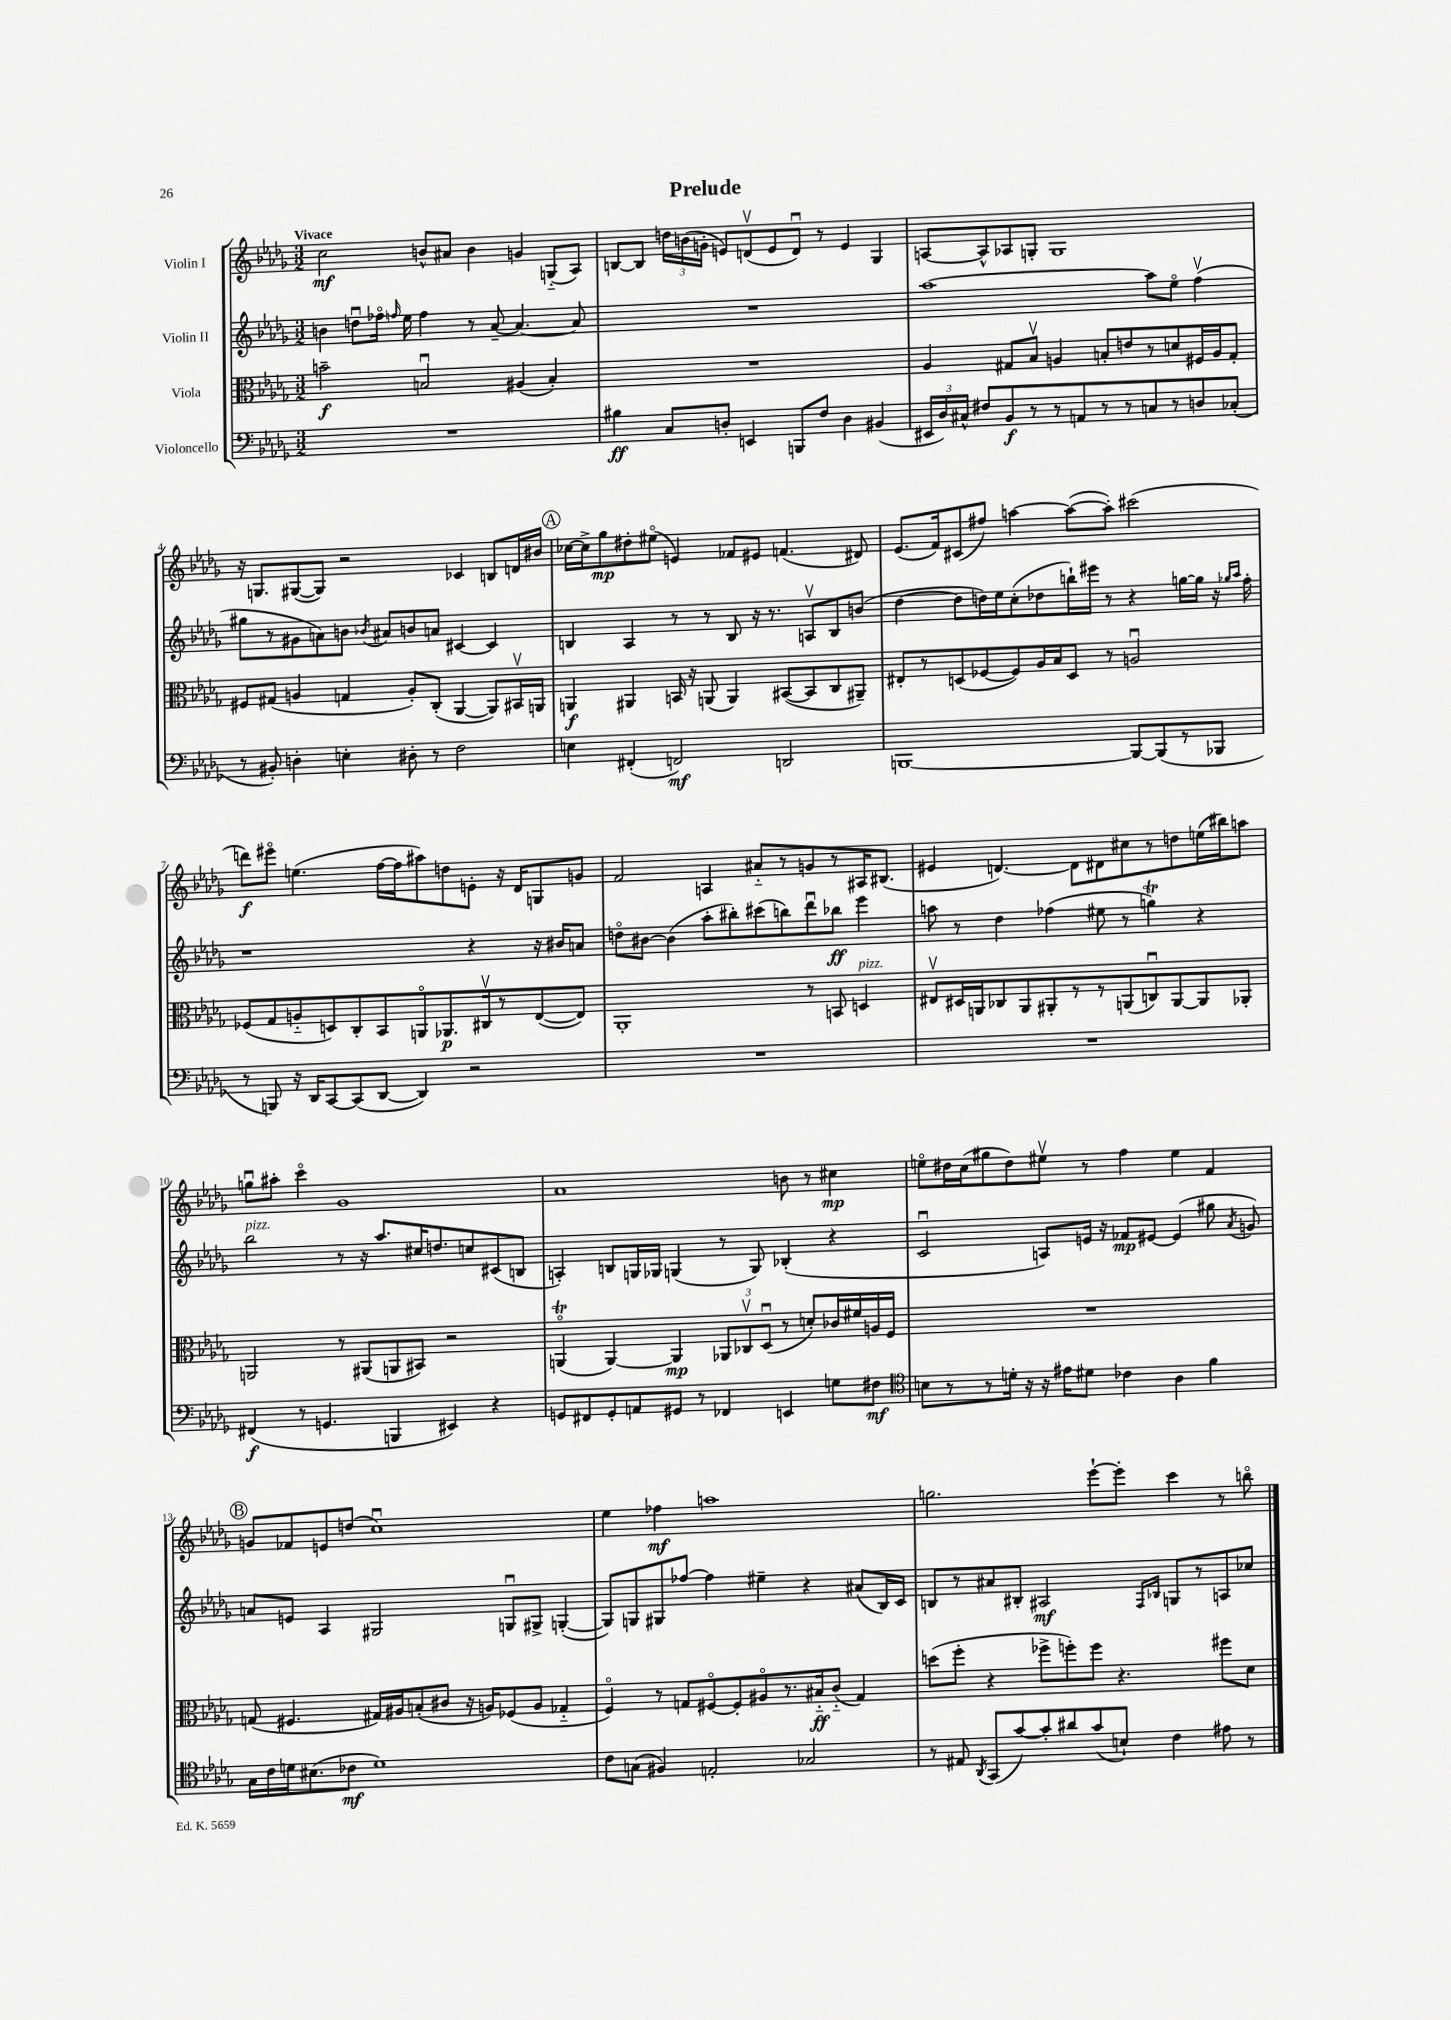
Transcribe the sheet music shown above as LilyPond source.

\header { title = "Prelude" }
<<
\new StaffGroup <<
\new Staff = "s0" \with { instrumentName = "Violin I" } {
    \clef treble \key des \major \numericTimeSignature \time 3/2 \tempo "Vivace"
    \autoBeamOff c''2\mf b'8[-^ ais'8] b'4 g'4 g8[-_( aes8]) |
    b8[~ b8] \tuplet 3/2 { d''16[ b'16( g'16]-. } e'8[) d'8\upbow( e'8 d'8]\downbow) r8 e'4 ges4 |
    a8[~ a8-^ aes8 g8]-. g1 |
    r16 g8.[ gis8~( gis8]) r2 ces'4 b8[ d'16 bis'16] |
    \mark \markup { \circle "A" } ces''16[~ ces''16-> ges''8\mp dis''8-. eis''8]\flageolet( e'4) fes'8[ eis'8] f'4.( dis'8) |
    ees'8.[( f'16) cis'8( fis''8]) a''4~ a''8[~( a''8]-.) cis'''2( |
    d'''8[\f) eis'''8]\flageolet e''4.( f''16[~ f''16 ais''8) d''8 e'8]-. r16 des'16[ g8 g'8] |
    f'2 a4 ais'8[-_ r8 g'8 r8 ais16 bis8.]( |
    eis'4 d'4.~) d'8[ dis'8 cis''8 r8 d''8 e''16( bis''16) a''8] |
    g''8[\downbow ais''8]-. c'''4\flageolet ges'1 |
    aes'1 b'8 r8 cis''4\mp |
    e''8[\flageolet dis''16 c''16( gis''8 dis''8) eis''8]\upbow r8 f''4 eis''4 f'4 |
    \mark \markup { \circle "B" } g'8[ fes'8 e'8 d''8]( c''1\downbow) |
    ees''4 fes''4\mf a''1 |
    g''2. ees'''8[~-! ees'''8]-. c'''4 r8 b''8\flageolet \bar "|." |
}
\new Staff = "s1" \with { instrumentName = "Violin II" } {
    \clef treble \key des \major \numericTimeSignature \time 3/2
    \autoBeamOff b'4 d''8[\downbow fes''16]\flageolet \grace { f''16 } ees''16 f''4 r8 aes'8~-- aes'4.~ aes'8 |
    R1. |
    aes''1~ aes''8[ ees''8]\flageolet f''4\upbow( |
    gis''8[ r8 gis'8 a'8) b'8] \acciaccatura { bes'8 } ais'8[ b'8 a'8] cis'4~ cis'4 |
    \mark \markup { \circle "A" } b4 aes4 r8 r8 b8 r16 r8. a8[\upbow b8 b'8]( |
    des''4~ des''8[ d''16) ees''16 c''8-.( des''8 b''16-!) eis'''16] r8 r4 g''16[~ g''16] r16 \grace { ges''16[ aes''16] } f''16-. |
    r1 r4 r16 bis'16[ a'8] |
    d''8[\flageolet bis'8]~ bis'4( aes''8[-. bis''8-.) cis'''8( b''8) des'''8\downbow bes''8]\ff ees'''4 |
    a''8 r8 des''4 fes''4( eis''8 r8 g''4\trill) r4 |
    bes''2^\markup { \italic "pizz." } r8 r16 aes''8.[ cis''16 d''8. c''8 cis'8( b8] |
    a4-.) b8[ g16 ges16] g4( r8 g8) bes4-.( r4 |
    c'2\downbow a8[) e'16] r16 fes'8[\mp eis'8]~ eis'4( gis''8 \acciaccatura { aes'8 } g'8) |
    \mark \markup { \circle "B" } a'8[ e'8] aes4 gis2 g8[\downbow gis8]-> g4~-.( |
    g8[) g8 gis8 fes''8]~ fes''4 eis''4-- r4 ais'8[( bes16) c'16] |
    b8[ r8 ais'8 bis8]-. ais2\mf \grace { f16[ bes16] } g8[ r8 a8 ces''8] \bar "|." |
}
\new Staff = "s2" \with { instrumentName = "Viola" } {
    \clef alto \key des \major \numericTimeSignature \time 3/2
    \autoBeamOff b'2--\f b2\downbow ais4( b4-.) |
    R1. |
    aes4 gis8[ bes8]\upbow a4 b8[-. e'8 r8 d'8 fis16 a16 gis8]-. |
    fis8[ gis8]( a4 g4 a8[-.) c8]-.( aes,4~ aes,8[) bis,16\upbow a,16] |
    \mark \markup { \circle "A" } a,4\f ais,4 b,16 r16 a,8( a,4) bis,8[~( bis,8 c8 ais,8]--) |
    eis8[-. r8 d8( fes8~ fes8) aes16 bes16 d8] r8 a2\downbow |
    fes8[( ges8 a8-_ d8) c8-. bes,8 a,8\flageolet aes,8.\p cis16\upbow r8 ees8~( ees8]) |
    aes,1-. r8 b,8 d4^\markup { \italic "pizz." } |
    eis8[\upbow dis16 a,16 ces8 a,8 ais,8-. r8 r8 a,8( c8\downbow) a,8~ a,8 aes,8]-. |
    a,2 r8 ais,8[( a,8 bis,8]) r2 |
    a,4\flageolet\trill( a,4~) a,4\mp \tuplet 3/2 { aes,8[ ces8\upbow des8]\downbow( } r8 d'8[-.) ces'16 fis'16 a16 f16] |
    R1. |
    \mark \markup { \circle "B" } g8( fis4. gis16[) ais16 b8-.( cis'8] r16 a16[) fes8( a8] ges4-_ |
    f4\flageolet) r8 g8[ fis8~\flageolet fis8-. ais8\flageolet r8. bis16-_\ff c'8]-_( g4) |
    d''8[( f''8]-. r4 fes''8[-> f''8-.) f''8] r4. fis''8[ des'8] \bar "|." |
}
\new Staff = "s3" \with { instrumentName = "Violoncello" } {
    \clef bass \key des \major \numericTimeSignature \time 3/2
    \autoBeamOff R1. |
    bis4\ff c8[ d8]-. e,4 b,,8[ f8] d4 bis,4( |
    \tuplet 3/2 { eis,16[ des16) cis16]-^ } fis8[ bes,8\f r8 r8 a,8 r8 r8 c8 r8 d8 ces8]-.( |
    r8 bis,8-.) d4-. e4-. dis8-. r8 f2 |
    \mark \markup { \circle "A" } e4 fis,4-.( f,2\mf) d,2 |
    b,,1~ b,,8[~ b,,8( r8 bes,,8] |
    r8 b,,8) r16 des,16[ c,8~ c,8( des,8]~ des,4) r2 |
    R1. |
    R1. |
    fis,4\f( r8 g,4. b,,4 eis,4) r4 |
    g,8[ fis,8 g,8-. a,8 gis,8] r8 fes,4 e,4 g8[ fis8]\mf |
    \clef tenor b8[ r8 r8 d'16]-. r16 r16 eis'16[ dis'8] ces'4 aes4 f'4 |
    \mark \markup { \circle "B" } ges16[ c'16 d'16 bis8.( ces'8]\mf d'1) |
    c'8[ g8]( fis4) e2-. ges2 |
    r8 eis8 \acciaccatura { aes,8 } ges,8[( ges'8~) ges'8-. ais'8 ges'8( b8]-!) c'4 eis'8 r8 \bar "|." |
}
>>
>>
